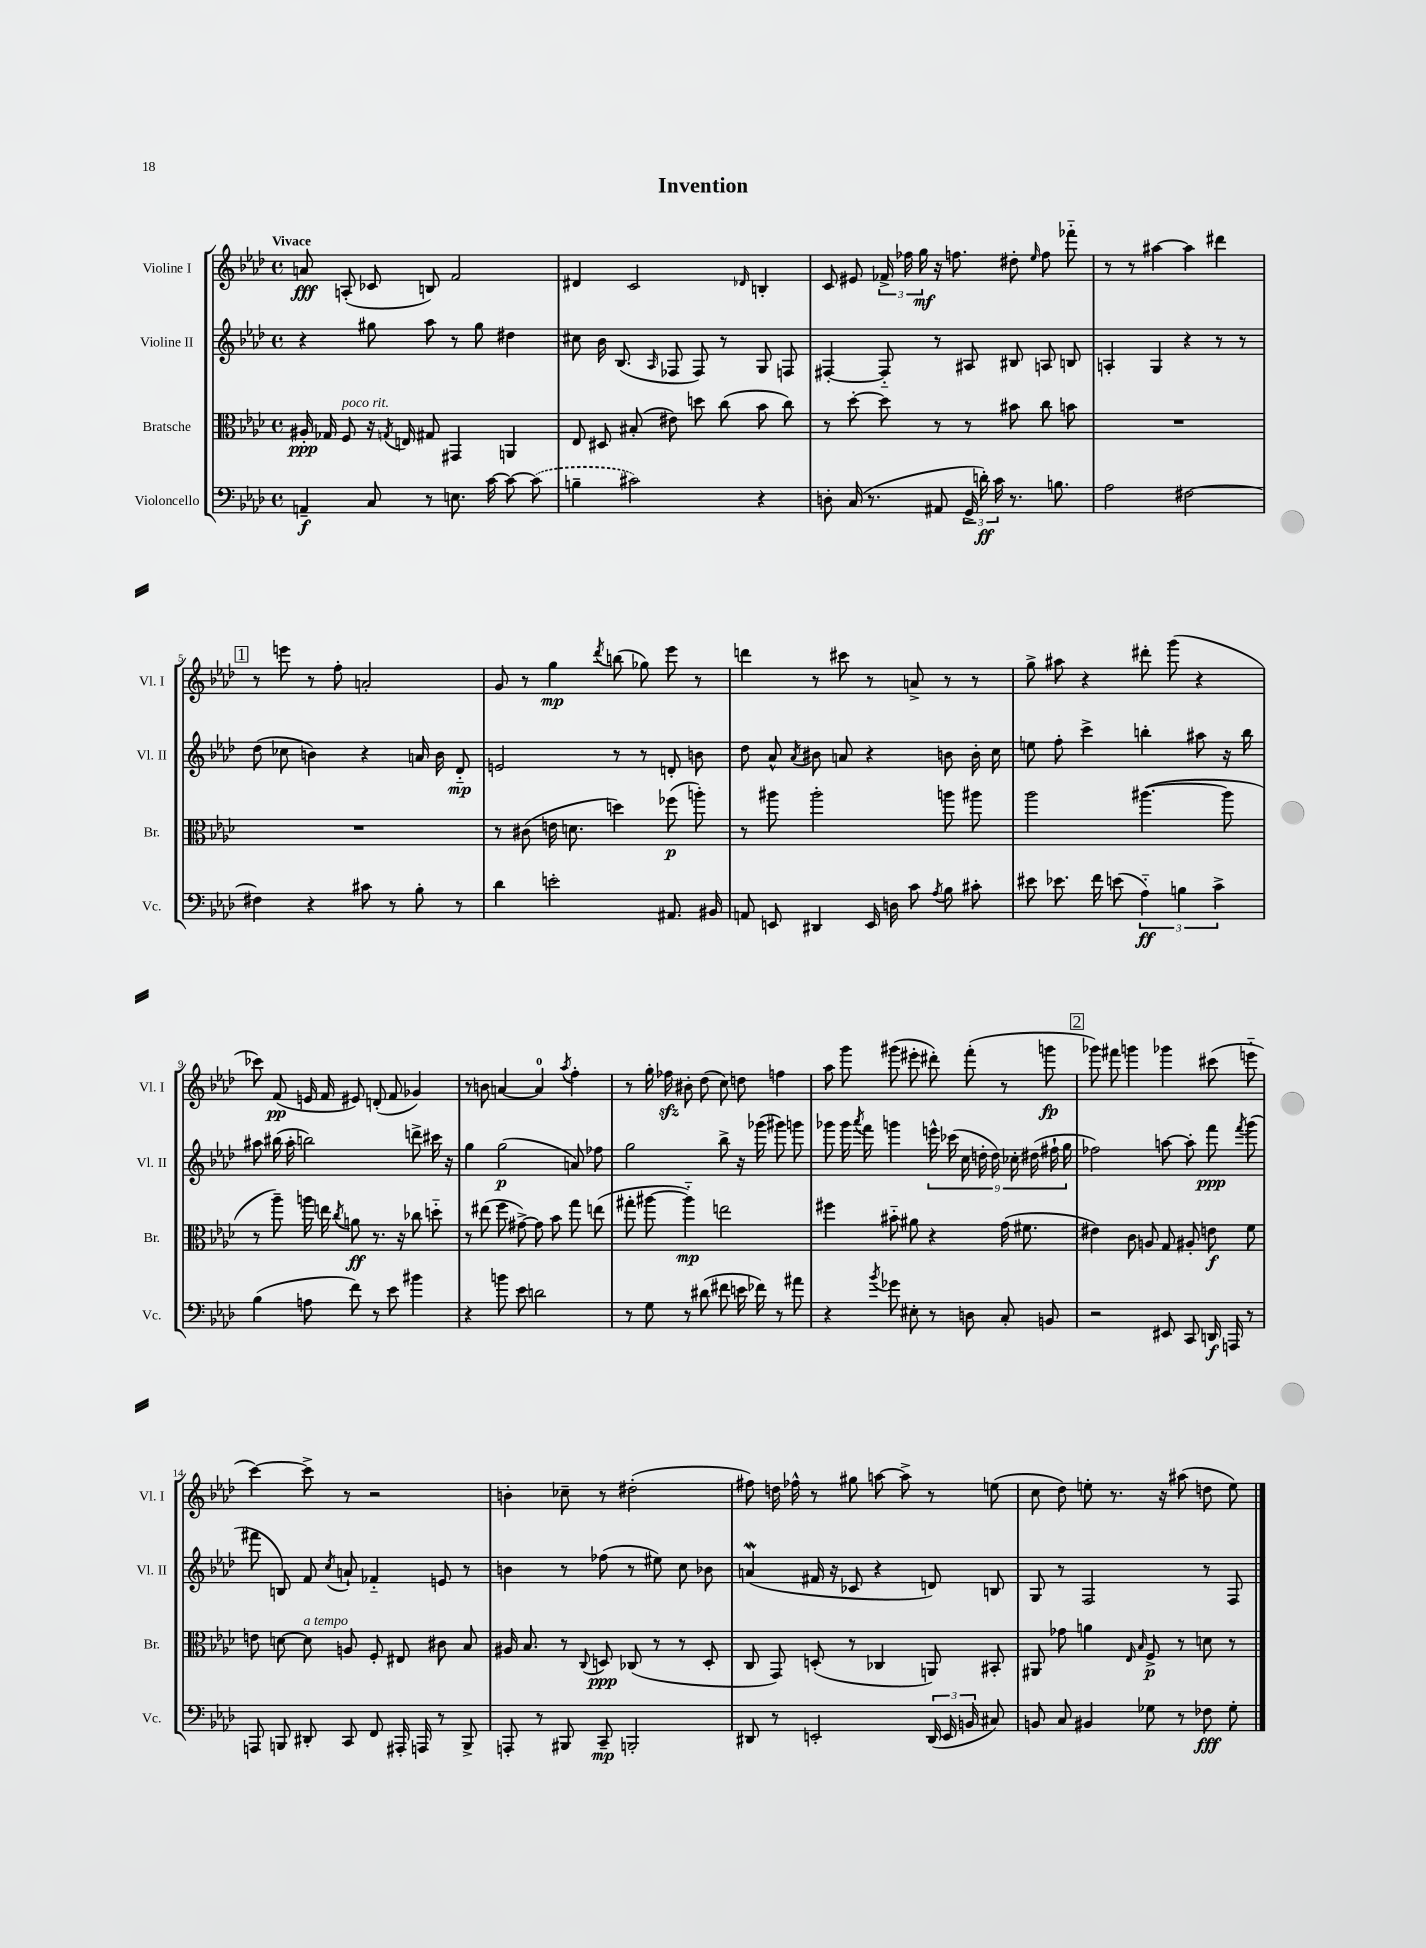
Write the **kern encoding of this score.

**kern	**kern	**kern	**kern
*staff4	*staff3	*staff2	*staff1
*clefF4	*clefC3	*clefG2	*clefG2
*k[b-e-a-d-]	*k[b-e-a-d-]	*k[b-e-a-d-]	*k[b-e-a-d-]
*M4/4	*M4/4	*M4/4	*M4/4
*met(c)	*met(c)	*met(c)	*met(c)
4AA~/	16A#'/	4r	8a/
.	16G-/	.	.
.	8F/	.	(8A'/
8C/	16r	8gg#\	8c-/
.	8qG/	.	.
.	16E/	.	.
8r	8G#/	8aa-\	8B/)
8.E\	4GG#/	8r	2f/
.	.	8gg#\	.
[16c\	.	.	.
8c\_	4AA/	4dd#\	.
(8c\]	.	.	.
=	=	=	=
4B~\	8E-/	8cc#\	4d#/
.	8D#/	16b-\	.
.	.	(8.B-/	.
2c#\)	(8B#'/	.	2c/
.	.	16qqA-/	.
.	8e#\)	8F-/	.
.	8dd\	8F-/)	.
.	(8cc\	8r	.
.	.	.	16qqd-/
4r	8b-\	8G/	4B'/
.	8cc\)	8F/	.
=	=	=	=
8D'\	8r	[4F#'/	8c/
(16C/	[8dd-'\	.	8e#/
8.r	.	.	.
.	8dd-\]	8F#'~/]	24f-^/
.	.	.	24ff-\
.	.	.	24gg\
8AA#/	8r	8r	16r
.	.	.	8.ff\
24GG^/	8r	8A#/	.
24d'\)	.	.	.
24c\	.	.	.
8.r	8b#\	8B#/	8dd#'\
.	.	.	16qqee-/
.	8cc\	8A/	8ff\
8.B\	.	.	.
.	8b\	8B/	8fff-'~\
=	=	=	=
2A-\	1r	4A'/	8r
.	.	.	8r
.	.	4G/	[4aa#\
[2F#\	.	4r	4aa#\]
.	.	8r	4ddd#\
.	.	8r	.
=	=	=	=
4F#\]	1r	(8dd-\	8r
.	.	8cc-\	8eee\
4r	.	4b\)	8r
.	.	.	8ff'\
8c#\	.	4r	2a'/
8r	.	.	.
8B-'\	.	16a/	.
.	.	16b\	.
8r	.	8d-'~/	.
=	=	=	=
4d-\	8r	2e/	8g/
.	(8c#\	.	8r
2e'\	16e\	.	4gg\
.	8.d\	.	.
.	.	.	8qddd-/
.	4dd\)	8r	(8bb\
.	.	8r	8gg-\)
8.AA#/	(8ff-\	8d'/	8eee-\
.	8aa'\)	8b\	8r
16BB#/	.	.	.
=	=	=	=
8AA/	8r	8dd-\	4ddd\
8EE/	8aa#\	8a-^^/	.
.	.	8qa-/	.
4DD#/	2aa#'\	8b#\	8r
.	.	8a/	8ccc#\
16EE/	.	4r	8r
16D\	.	.	.
8c\	.	.	8a^/
8qA-/	.	.	.
8B-\	8aa\	8b\	8r
8c#'\	8aa#\	16b'\	8r
.	.	16cc\	.
=	=	=	=
8e#\	2aa-\	8ee\	8gg^\
8.e-\	.	8ff'\	8aa#\
.	.	4ccc^\	4r
16f\	.	.	.
(8e\	.	.	.
6A-'~\)	([4.aa#\	4bb'\	8ddd#'\
.	.	.	(8ggg\
6B\	.	.	.
.	.	8aa#\	4r
6c^\	.	.	.
.	8aa#\]	16r	.
.	.	16bb\	.
=	=	=	=
(4B-\	8r	8aa#\	8ccc-\)
.	8aa-~\)	(16bb#\	(8f/
.	.	16aa#'\	.
8A\	16aa\	2bb\)	16e/
.	16ee\	.	16f/
.	8qcc/	.	.
8f\)	8a\	.	8e#/)
8r	8.r	.	(8d'/
8e-\	.	.	8f/
.	16r	.	.
4b#\	8cc-\	8ddd^\	4g-/)
.	8dd'~\	16ccc#\	.
.	.	16r	.
=	=	=	=
4r	8r	4gg\	8r
.	(8ee#\	.	8b\
8b\	8ff\	(2gg\	[4a/
8e-\	[8g#^\)	.	.
2d\	8g#\]	.	4a/]
.	8b-\	.	.
.	.	.	8qaa-/
.	8gg\	8a/)	4ff'\
.	(8ee\	8ff-\	.
=	=	=	=
8r	8gg#'\	2gg\	8r
8G\	[8aa#\	.	16gg'\
.	.	.	16ff-\
8r	4aa#'~\])	.	8b#'\
(8d#\	.	.	(8dd-\
8f#\	2ee\	8bb-^\	8cc\)
16e\	.	16r	8dd\
16f-\)	.	(16ggg-\	.
8r	.	8ggg#\)	4ff\
8a#\	.	8ggg\	.
=	=	=	=
4r	4ff#\	8ggg-\	8aa-\
.	.	16ggg-\	8ggg\
.	.	8qaaa-/	.
.	.	16fff\	.
8qb-/	.	.	.
8g-\	8b#'~\	4ggg\	(8ggg#\
8E#'\	8a#\	.	8eee#'\
8r	4r	18eee^^\	8ddd#'\)
.	.	(18ccc-\	.
.	.	18cc\	.
8D\	.	.	(8fff'\
.	.	18dd'\	.
.	.	18dd\)	.
8C'/	(16g\	.	8r
.	.	18cc-'\	.
.	8.f#\	.	.
.	.	(18dd#\	.
8BB/	.	.	8ggg\
.	.	18ff#`\	.
.	.	18gg\	.
=	=	=	=
2r	4e#\)	2ff-\)	8ggg-\)
.	.	.	8fff#\
.	8c\	.	4ggg\
.	8A/	.	.
8EE#/	8G/	[8aa\	4ggg-\
8CC/	8A#'/	8aa'\]	.
16DD/	8e\	8fff\	(8ccc#\
16AAA/	.	.	.
.	.	8qfff/	.
8r	8f\	(8ggg\	8eee'~\
=	=	=	=
8AAA/	8e\	8fff#\	[4ccc\)
8BBB/	[8d\	8B/)	.
8DD#'/	8d\]	8f/	8ccc^\]
.	.	8qcc/	.
8CC/	8A/	8a`/	8r
8FF/	8F'/	4f-'~/	2r
16AAA#'/	8E#/	.	.
16AAA/	.	.	.
8r	8c#\	8e/	.
8BBB^/	8B-/	8r	.
=	=	=	=
8AAA'/	16A#/	4b\	4b'\
.	8.B-/	.	.
8r	.	.	.
8BBB#/	8r	8r	8cc-~\
.	8qqC/	.	.
8CC~/	8D/	(8ff-\	8r
2BBB'/	(8C-/	8r	(2dd#'\
.	8r	8ee#\)	.
.	8r	8cc\	.
.	8D'/	8b-\	.
=	=	=	=
8DD#/	8C/	(4a/	8ff#\)
8r	8GG/)	.	16dd\
.	.	.	16ff-^^\
2EE'/	(8D'/	16f#/	8r
.	.	16r	.
.	8r	8c-/	8gg#\
.	4C-/	4r	[8aa\
.	.	.	8aa^\]
(24DD#/	8AA/)	8d/)	8r
24EE/	.	.	.
24BB/	.	.	.
8C#/)	8BB#'/	8B/	(8ee\
=	=	=	=
8BB/	8AA#/	8G/	8cc\
8C/	8g-\	8r	8dd-\)
4BB#/	4a\	2F/	8ee'\
.	.	.	8.r
.	16qqE-/	.	.
.	16qqB-/	.	.
8G-\	8F^/	.	.
.	.	.	16r
8r	8r	.	(8aa#\
8F-\	8d\	8r	8dd\
8G-'\	8r	8F/	8ee\)
==	==	==	==
*-	*-	*-	*-
